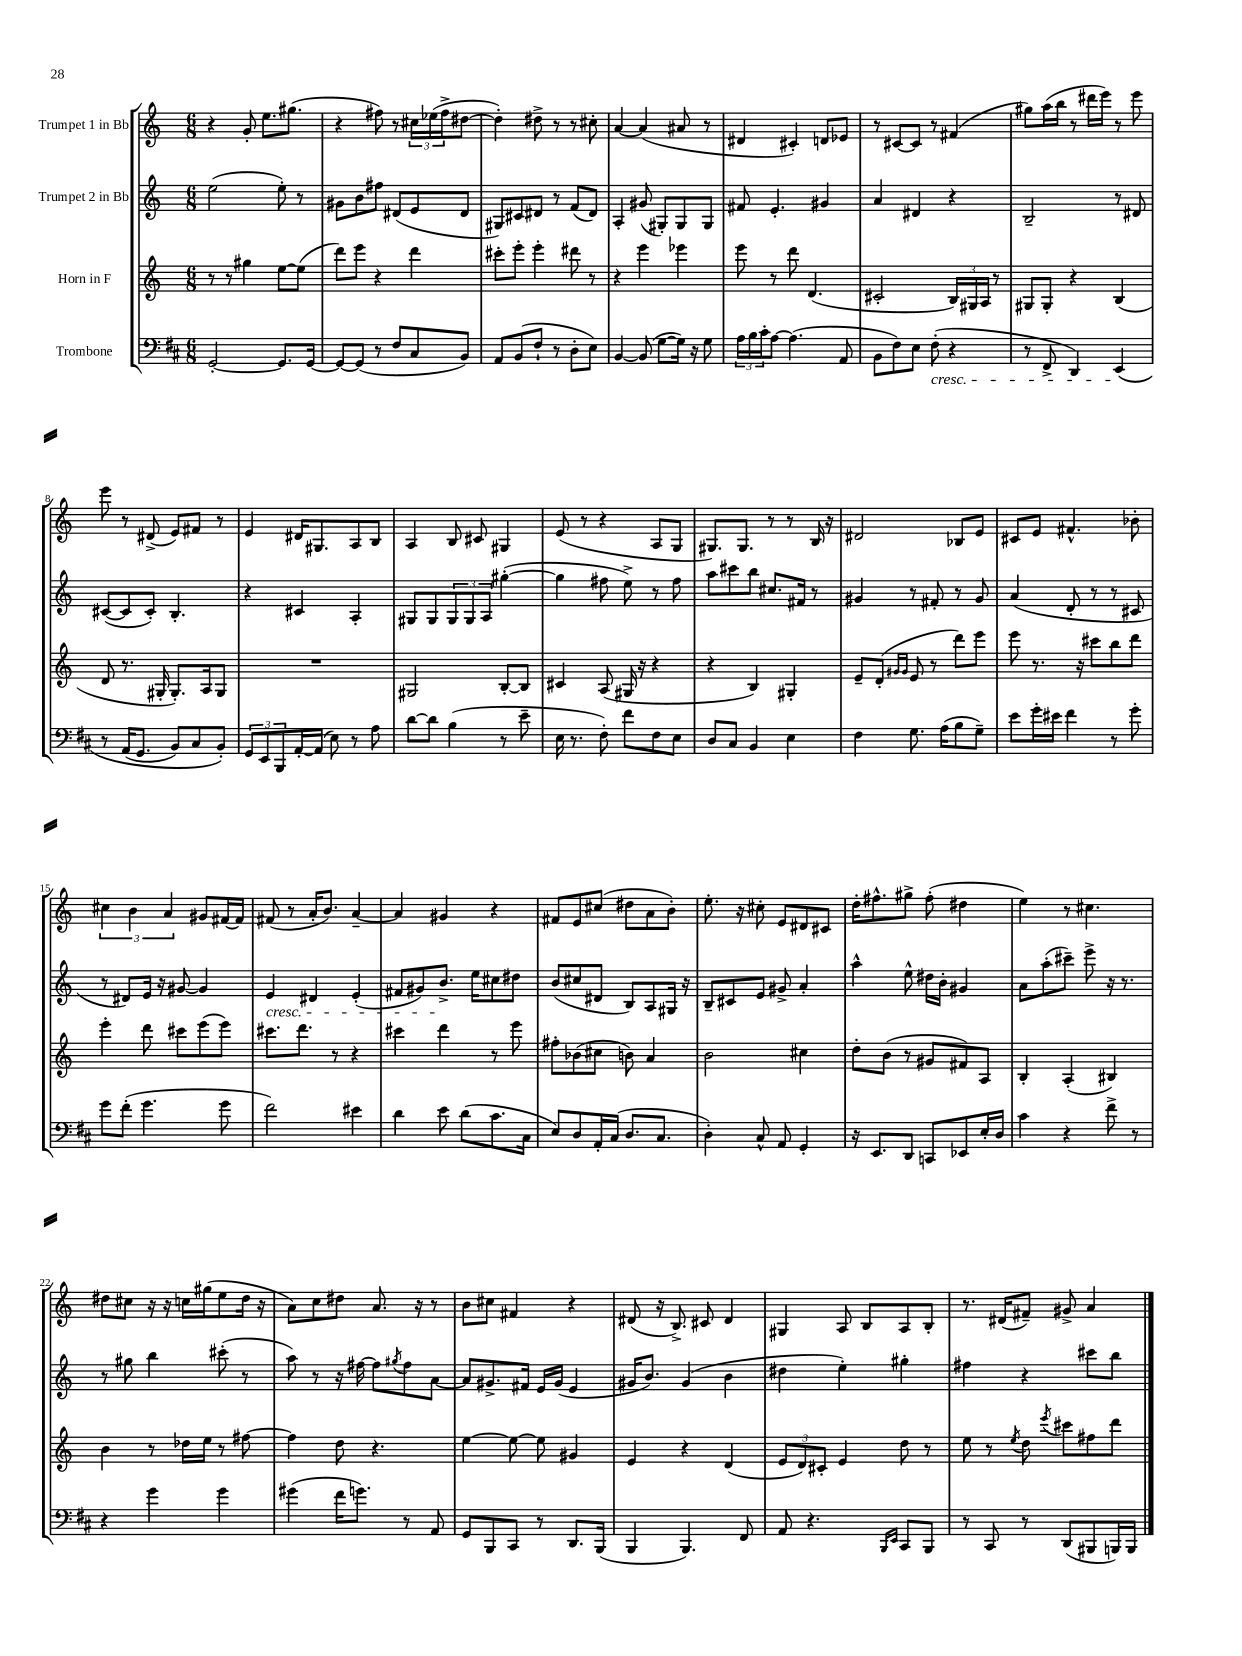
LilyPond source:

<<
\new StaffGroup <<
\new Staff = "s0" \with { instrumentName = "Trumpet 1 in Bb" } {
    \clef treble \key c \major \numericTimeSignature \time 6/8
    r4 g'8-. e''8. gis''8.( |
    r4 fis''8) r8 \tuplet 3/2 { cis''16 ees''16( fis''16-> } dis''8~ |
    dis''4-.) dis''8-> r8 r8 cis''8-. |
    a'4~ a'4( ais'8 r8 |
    dis'4 cis'4-.) d'8 ees'8 |
    r8 cis'8~ cis'8 r8 fis'4( |
    gis''8) a''16( b''16 r8 dis'''16 e'''16) r8 e'''8 |
    e'''8 r8 dis'8->( e'8) fis'8 r8 |
    e'4 dis'16 gis8. a8 b8 |
    a4 b8 cis'8 gis4 |
    e'8( r8 r4 a8 g8 |
    gis8.) gis8. r8 r8 b16 r16 |
    dis'2 bes8 e'8 |
    cis'8 e'8 fis'4.-^ bes'8-. |
    \tuplet 3/2 { cis''4 b'4 a'4 } gis'8 fis'16~ fis'16 |
    fis'8( r8 a'16-. b'8.) a'4~-- |
    a'4 gis'4 r4 |
    fis'8 e'8 cis''8( dis''8 a'8 b'8-.) |
    e''8.-. r16 cis''8-. e'8 dis'8 cis'8 |
    d''16-. fis''8.-^ gis''8-> fis''8-.( dis''4 |
    e''4) r8 cis''4. |
    dis''8 cis''8 r16 r16 c''16 gis''16( e''8 dis''16 r16 |
    a'8) c''8 dis''8 a'8. r16 r8 |
    b'8 cis''8 fis'4 r4 |
    dis'8( r16 b8.->) cis'8 dis'4 |
    gis4 a8 b8 a8 b8-. |
    r8. dis'16( fis'8--) gis'8-> a'4 \bar "|." |
}
\new Staff = "s1" \with { instrumentName = "Trumpet 2 in Bb" } {
    \clef treble \key c \major \numericTimeSignature \time 6/8
    e''2( e''8-.) r8 |
    gis'8 b'8 fis''8 dis'8( e'8 dis'8 |
    gis8) cis'8 dis'8 r8 f'8( dis'8) |
    a4-. gis'8( gis8-.) gis8 gis8 |
    fis'8 e'4.-. gis'4 |
    a'4 dis'4 r4 |
    b2-- r8 dis'8 |
    cis'8~( cis'8 cis'8-.) b4.-. |
    r4 cis'4 a4-. |
    gis8 gis8 \tuplet 3/2 { gis8 gis8 a8 } gis''4~-.( |
    gis''4 fis''8 e''8->) r8 fis''8 |
    a''8 cis'''8 b''8 cis''8. fis'16 r8 |
    gis'4 r8 fis'8-. r8 gis'8 |
    a'4( d'8-. r8 r8 cis'8 |
    r8 dis'8) e'16 r16 gis'8~ gis'4 |
    e'4\cresc dis'4 e'4-.( |
    fis'8 gis'8) b'8.->\! e''16 cis''8 dis''8 |
    b'8( cis''8 dis'8 b8) a8 gis16 r16 |
    b8-- cis'8 e'8 gis'8-> a'4-. |
    a''4-^ e''8-^ dis''16 b'16-. gis'4 |
    a'8 a''8-.( cis'''8--) e'''8-> r16 r8. |
    r8 gis''8 b''4 cis'''8-.( r8 |
    a''8) r8 r16 fis''16~ fis''8 \acciaccatura { gis''8 } fis''8 a'8~ |
    a'8 gis'8.-> fis'16 e'16 gis'16( e'4 |
    gis'16 b'8.) gis'4( b'4 |
    dis''4 e''4-.) gis''4-. |
    fis''4 r4 cis'''8 b''8 \bar "|." |
}
\new Staff = "s2" \with { instrumentName = "Horn in F" } {
    \clef treble \key c \major \numericTimeSignature \time 6/8
    r8 r8 gis''4 e''8~ e''8( |
    d'''8) e'''8 r4 d'''4 |
    cis'''8-. e'''8-. e'''4-. dis'''8 r8 |
    r4 e'''4 ees'''4 |
    e'''8 r8 d'''8 d'4.( |
    cis'2-. \tuplet 3/2 { b16) gis16 a16 } r8 |
    gis8 gis8-. r4 b4( |
    d'8 r8. gis16-. gis8.-.) a16 gis8 |
    R2. |
    gis2 b8~-. b8 |
    cis'4 a8( gis16 r16 r4 |
    r4 b4) gis4-. |
    e'8-- d'8-.( \grace { gis'16 gis'16 } e'8 r8 d'''8) e'''8 |
    e'''8 r8. r16 cis'''8 b''8 d'''8 |
    e'''4-. d'''8 cis'''8 e'''8( e'''8) |
    cis'''8. d'''8. r8 r4 |
    cis'''4 d'''4 r8 e'''8 |
    fis''8-. bes'8( cis''8 b'8) a'4 |
    b'2 cis''4 |
    d''8-. b'8( r8 gis'8 fis'8) a8 |
    b4-. a4-.( bis4) |
    b'4 r8 des''16 e''16 r8 fis''8~ |
    fis''4 d''8 r4. |
    e''4~ e''8~ e''8 gis'4 |
    e'4 r4 d'4( |
    \tuplet 3/2 { e'8 d'8) cis'8-. } e'4 d''8 r8 |
    e''8 r8 \acciaccatura { e''8 } d''8 \acciaccatura { e'''8 } cis'''8 fis''8 d'''8 \bar "|." |
}
\new Staff = "s3" \with { instrumentName = "Trombone" } {
    \clef bass \key d \major \numericTimeSignature \time 6/8
    g,2~-. g,8. g,16~ |
    g,8~ g,8( r8 fis8 cis8 b,8) |
    a,8 b,8( fis8-! r8 d8-. e8) |
    b,4~ b,8( g8~ g16) r16 g8 |
    \tuplet 3/2 { a16 b16 cis'16-. } a8~ a4.( a,8 |
    b,8 fis8) e8 fis8-.\cresc( r4 |
    r8 fis,8-> d,4) e,4\!\( |
    r8 a,16( g,8. b,8) cis8 b,8-.\) |
    \tuplet 3/2 { g,8 e,8 b,,8 } a,16~-. a,16( e8) r8 a8 |
    d'8~ d'8 b4( r8 e'8-- |
    e16 r8. fis8-.) fis'8 fis8 e8 |
    d8 cis8 b,4 e4 |
    fis4 g8. a16( b8 g8--) |
    e'8 g'16-. eis'16 fis'4 r8 g'8-. |
    g'8 fis'8-.( g'4. g'8 |
    fis'2) eis'4 |
    d'4 e'8 d'8( cis'8. cis16 |
    e8) d8 a,16-. cis16( d8. cis8. |
    d4-.) cis8-^ a,8 g,4-. |
    r16 e,8. d,8 c,8 ees,8 e16-. d16 |
    cis'4 r4 fis'8-> r8 |
    r4 g'4 g'4 |
    gis'4( fis'16 g'8.) r8 a,8 |
    g,8 b,,8 cis,8 r8 d,8. b,,16( |
    b,,4 b,,4.) fis,8 |
    a,8 r4. \grace { b,,16 e,16 } cis,8 b,,8 |
    r8 cis,8 r8 d,8( bis,,8 b,,16) b,,16 \bar "|." |
}
>>
>>
